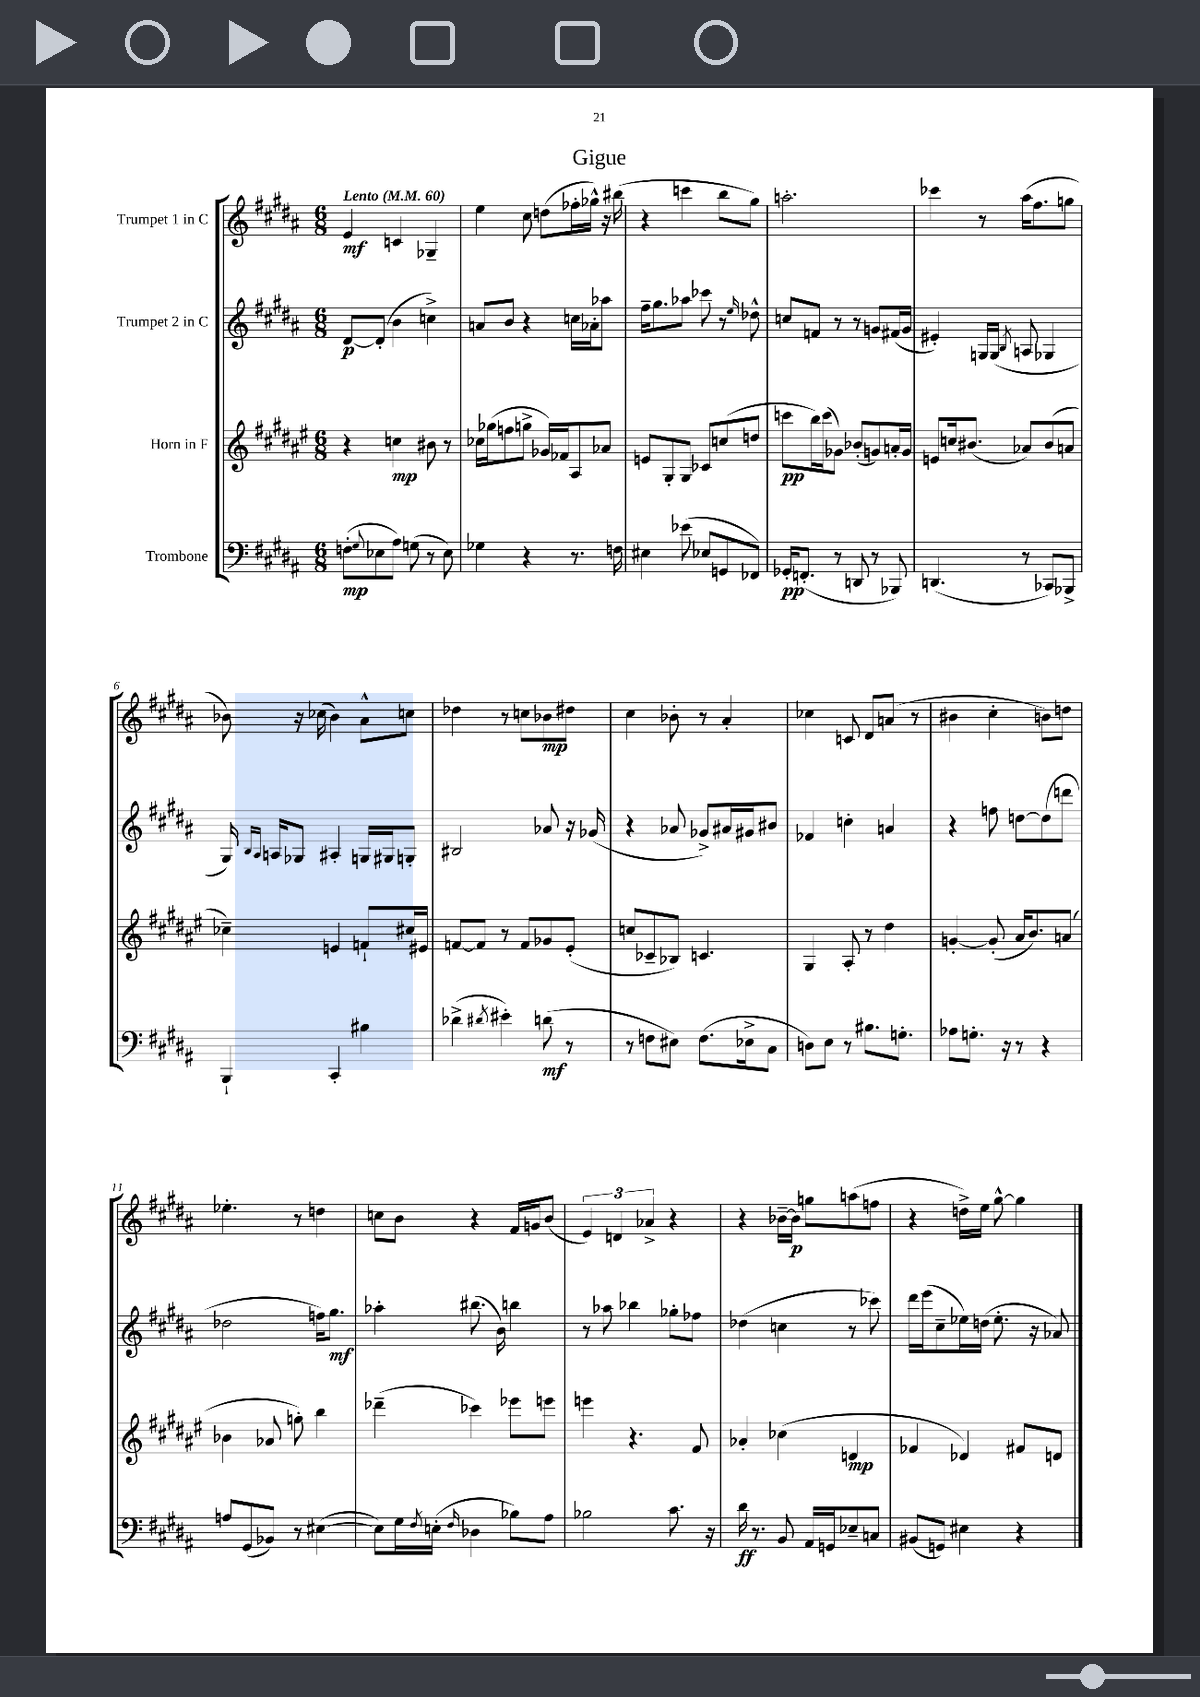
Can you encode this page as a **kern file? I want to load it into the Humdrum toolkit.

**kern	**dynam	**kern	**dynam	**kern	**dynam	**kern	**dynam
*part4	*part4	*part3	*part3	*part2	*part2	*part1	*part1
*staff4	*staff4	*staff3	*staff3	*staff2	*staff2	*staff1	*staff1
*I"Trombone	*	*I"Horn in F	*	*I"Trumpet 2 in C	*	*I"Trumpet 1 in C	*
*clefF4	*	*clefG2	*	*clefG2	*	*clefG2	*
*k[f#c#g#d#a#]	*	*k[f#c#g#d#a#e#]	*	*k[f#c#g#d#a#]	*	*k[f#c#g#d#a#]	*
*M6/8	*	*M6/8	*	*M6/8	*	*M6/8	*
*MM60	*	*MM60	*	*MM60	*	*MM60	*
=1	=1	=1	=1	=1	=1	=1	=1
!	!	!	!	!	!	!LO:TX:a:B:t=Lento	!
(8Fn'\L	mp	4r	.	[8d#/L	p	4e/	mf
8qqG#/	.	.	.	.	.	.	.
8E-X\	.	.	.	(8d#'/J]	.	.	.
8A#\J)	.	4ccn\	mp	4b\	.	4cn/	.
(8Gn\	.	.	.	.	.	.	.
8r	.	8b#X\	.	4ccn^\)	.	4G-X~/	.
8E-\)	.	8r	.	.	.	.	.
=2	=2	=2	=2	=2	=2	=2	=2
4G-X\	.	16cc-X\LL	.	8an/L	.	4ee\	.
.	.	(16gg-X\J	.	.	.	.	.
.	.	8ffn\	.	8b/J	.	.	.
4r	.	8ggn^\J	.	4r	.	8cc#\	.
.	.	16g-X/LL)	.	.	.	(8ddn\L	.
.	.	16f-X/J	.	.	.	.	.
8.r	.	8A#/	.	16ccn\LL	.	16ff-X'\L	.
.	.	.	.	16a-X'\J	.	16gg-X^^\JJ)	.
.	.	8a-X/J	.	8aa-X\J	.	16r	.
16Fn\	.	.	.	.	.	(16bb#X\	.
=3	=3	=3	=3	=3	=3	=3	=3
4E#X\	.	8en/L	.	16ff#~\KL	.	4r	.
.	.	.	.	8.gg#\	.	.	.
.	.	8G#'/	.	.	.	.	.
(8e-X\	.	8G#/J	.	8aa-X\J	.	4cccn\	.
8E-X/L	.	8c-X/L	.	8ccc-X\	.	.	.
8GGn/	.	(8ccn/	.	8r	.	8bb\L	.
.	.	.	.	16qqee/	.	.	.
8FF-X/J)	.	8ddn/J	.	8dd-X^^\	.	8gg#\J)	.
=4	=4	=4	=4	=4	=4	=4	=4
16GG-X'/KL	pp	8cccn\L	pp	8ccn/L	.	2.aan'\	.
(8.FFn'/J	.	.	.	.	.	.	.
.	.	16bb\L)	.	8fn/J	.	.	.
.	.	(16ccc\J	.	.	.	.	.
8r	.	8g-X\J)	.	8r	.	.	.
8DDn/	.	(8b-X'/L	.	8r	.	.	.
8r	.	8gn/)	.	8gn/L	.	.	.
8BBB-X/)	.	16an'/L	.	(16f#X/L	.	.	.
.	.	16g/JJ	.	16g/JJ	.	.	.
=5	=5	=5	=5	=5	=5	=5	=5
(4.DDn/	.	8en/L	.	4e#X'/)	.	4ccc-X\	.
.	.	16ccn/k	.	.	.	.	.
.	.	(8.b#X/J	.	.	.	.	.
.	.	.	.	16Gn/LL	.	8r	.
.	.	.	.	(16G/JJ	.	.	.
.	.	.	.	8qB/	.	.	.
8r	.	8a-X/L)	.	8An/	.	(16aa#\KL	.
.	.	.	.	.	.	8.ff#\	.
8CC-X/L)	.	(8b#/	.	4G-X/	.	.	.
8BBB-X^/J	.	8an/J	.	.	.	8ggn\J	.
!!LO:LB:g=z
=6	=6	=6	=6	=6	=6	=6	=6
4BBB`/	.	4cc-X~\)	.	16G#/)	.	8b-X\)	.
.	.	.	.	16qqB/LL	.	.	.
.	.	.	.	16qqA#/JJ	.	.	.
.	.	.	.	16An/KL	.	.	.
.	.	.	.	8G-X/J	.	16r	.
.	.	.	.	.	.	(16cc-X\	.
4CC#'/	.	4en/	.	4A#X'/	.	4b-\)	.
4B#X\	.	8fn`/L	.	16Gn/LL	.	8a#^^\L	.
.	.	.	.	16G#X/J	.	.	.
.	.	16cc#X/L	.	8Gn'/J	.	8ccn\J	.
.	.	16e#X/JJ	.	.	.	.	.
=7	=7	=7	=7	=7	=7	=7	=7
(4d-X^\	.	[8fn/L	.	2B#X/	.	4dd-X\	.
.	.	8f/J]	.	.	.	.	.
8qd#X/	.	.	.	.	.	.	.
4e#X'\)	.	8r	.	.	.	8r	.
.	.	8f/L	.	.	.	8ccn\L	.
(8dn\	mf	8g-X/	.	8a-X/	.	8b-X\	mp
8r	.	(8e#'/J	.	16r	.	8dd#X\J	.
.	.	.	.	(16g-X/	.	.	.
=8	=8	=8	=8	=8	=8	=8	=8
8r	.	8ccn/L	.	4r	.	4cc#\	.
8Fn\L	.	8c-X~/	.	.	.	.	.
8E#X\J)	.	8B-X/J)	.	8a-X/	.	8b-X'\	.
(8.F\L	.	4.cn/	.	8g-X^/L)	.	8r	.
.	.	.	.	16a#X/L	.	4a#'/	.
16E-X^\k	.	.	.	16g#X/J	.	.	.
8C#\J	.	.	.	8b#X/J	.	.	.
=9	=9	=9	=9	=9	=9	=9	=9
8Dn\L)	.	4G#/	.	4f-X/	.	4cc-X\	.
8E\J	.	.	.	.	.	.	.
8r	.	8A#'/	.	4ccn'\	.	8cn/	.
8.B#X\L	.	8r	.	.	.	8d#/L	.
.	.	4dd#\	.	4an/	.	(8an/J	.
8.Gn'\J	.	.	.	.	.	.	.
.	.	.	.	.	.	8r	.
=10	=10	=10	=10	=10	=10	=10	=10
8A-X\L	.	[4gn'/	.	4r	.	4b#X\	.
8.Gn'\J	.	.	.	.	.	.	.
.	.	(8g'/]	.	8ffn\	.	4cc#'\	.
16r	.	.	.	.	.	.	.
8r	.	16a#/KL	.	[8ddn\L	.	.	.
.	.	8.b/)	.	.	.	.	.
4r	.	.	.	(8dd\]	.	8bn\L)	.
.	.	(8an/J	.	8dddn\J	.	8ddn\J	.
!!LO:LB:g=z
=11	=11	=11	=11	=11	=11	=11	=11
8An/L	.	4b-X\	.	2dd-X\	.	4.ee-X'\	.
(8GG#/	.	.	.	.	.	.	.
8BB-X/J)	.	8a-X/	.	.	.	.	.
8r	.	8ggn'\)	.	.	.	8r	.
([4E#X\	.	4bb\	.	16ffn\KL)	.	4ddn\	.
.	.	.	.	8.gg#\J	mf	.	.
=12	=12	=12	=12	=12	=12	=12	=12
8E#\L])	.	(4ddd-X~\	.	4aa-X'\	.	8ccn\L	.
16G#\L	.	.	.	.	.	8b\J	.
8qF#/	.	.	.	.	.	.	.
(16En'\JJ	.	.	.	.	.	.	.
16qqF#/	.	.	.	.	.	.	.
4D-X\	.	4ccc-X\)	.	(8.bb#X\	.	4r	.
.	.	.	.	16b\)	.	.	.
8B-X\L)	.	8eee-X\L	.	4bbn\	.	16f#/LL	.
.	.	.	.	.	.	16gn/J	.
8A#\J	.	8eeen\J	.	.	.	(8b/J	.
=13	=13	=13	=13	=13	=13	=13	=13
2B-X\	.	4eeen\	.	8r	.	6e/)	.
.	.	.	.	8aa-X\	.	.	.
.	.	.	.	.	.	6dn/	.
.	.	4.r	.	4bb-X\	.	.	.
.	.	.	.	.	.	6a-X^/	.
8.c#\	.	.	.	8gg-X'\L	.	4r	.
.	.	8f#/	.	8ff-X\J	.	.	.
16r	.	.	.	.	.	.	.
=14	=14	=14	=14	=14	=14	=14	=14
16d#\	ff	4a-X'/	.	(4dd-X\	.	4r	.
8.r	.	.	.	.	.	.	.
8BB/	.	(4cc-X\	.	4ccn\	.	[16b-X~\LL	.
.	.	.	.	.	.	16b-\JJ]	p
16AA#/LL	.	.	.	.	.	8ggn\L	.
16GGn/J	.	.	.	.	.	.	.
8E-X~/	.	4dn/	mp	8r	.	(8aan\	.
8Cn/J	.	.	.	8ccc-X\)	.	8ffn\J	.
=15	=15	=15	=15	=15	=15	=15	=15
(8BB#X/L	.	4f-X/	.	16ddd#\LL	.	4r	.
.	.	.	.	(16eee\J	.	.	.
8GGn/J)	.	.	.	8cc#~\	.	.	.
4E#X\	.	4d-X/)	.	16ee-X\L)	.	16ddn^\LL)	.
.	.	.	.	(16ddn\JJ	.	16ee\JJ	.
.	.	.	.	8.ee-'\	.	[8gg#^^\	.
4r	.	8f#X/L	.	.	.	4gg#\]	.
.	.	.	.	16r	.	.	.
.	.	8dn/J	.	8a-X/)	.	.	.
==	==	==	==	==	==	==	==
*-	*-	*-	*-	*-	*-	*-	*-
